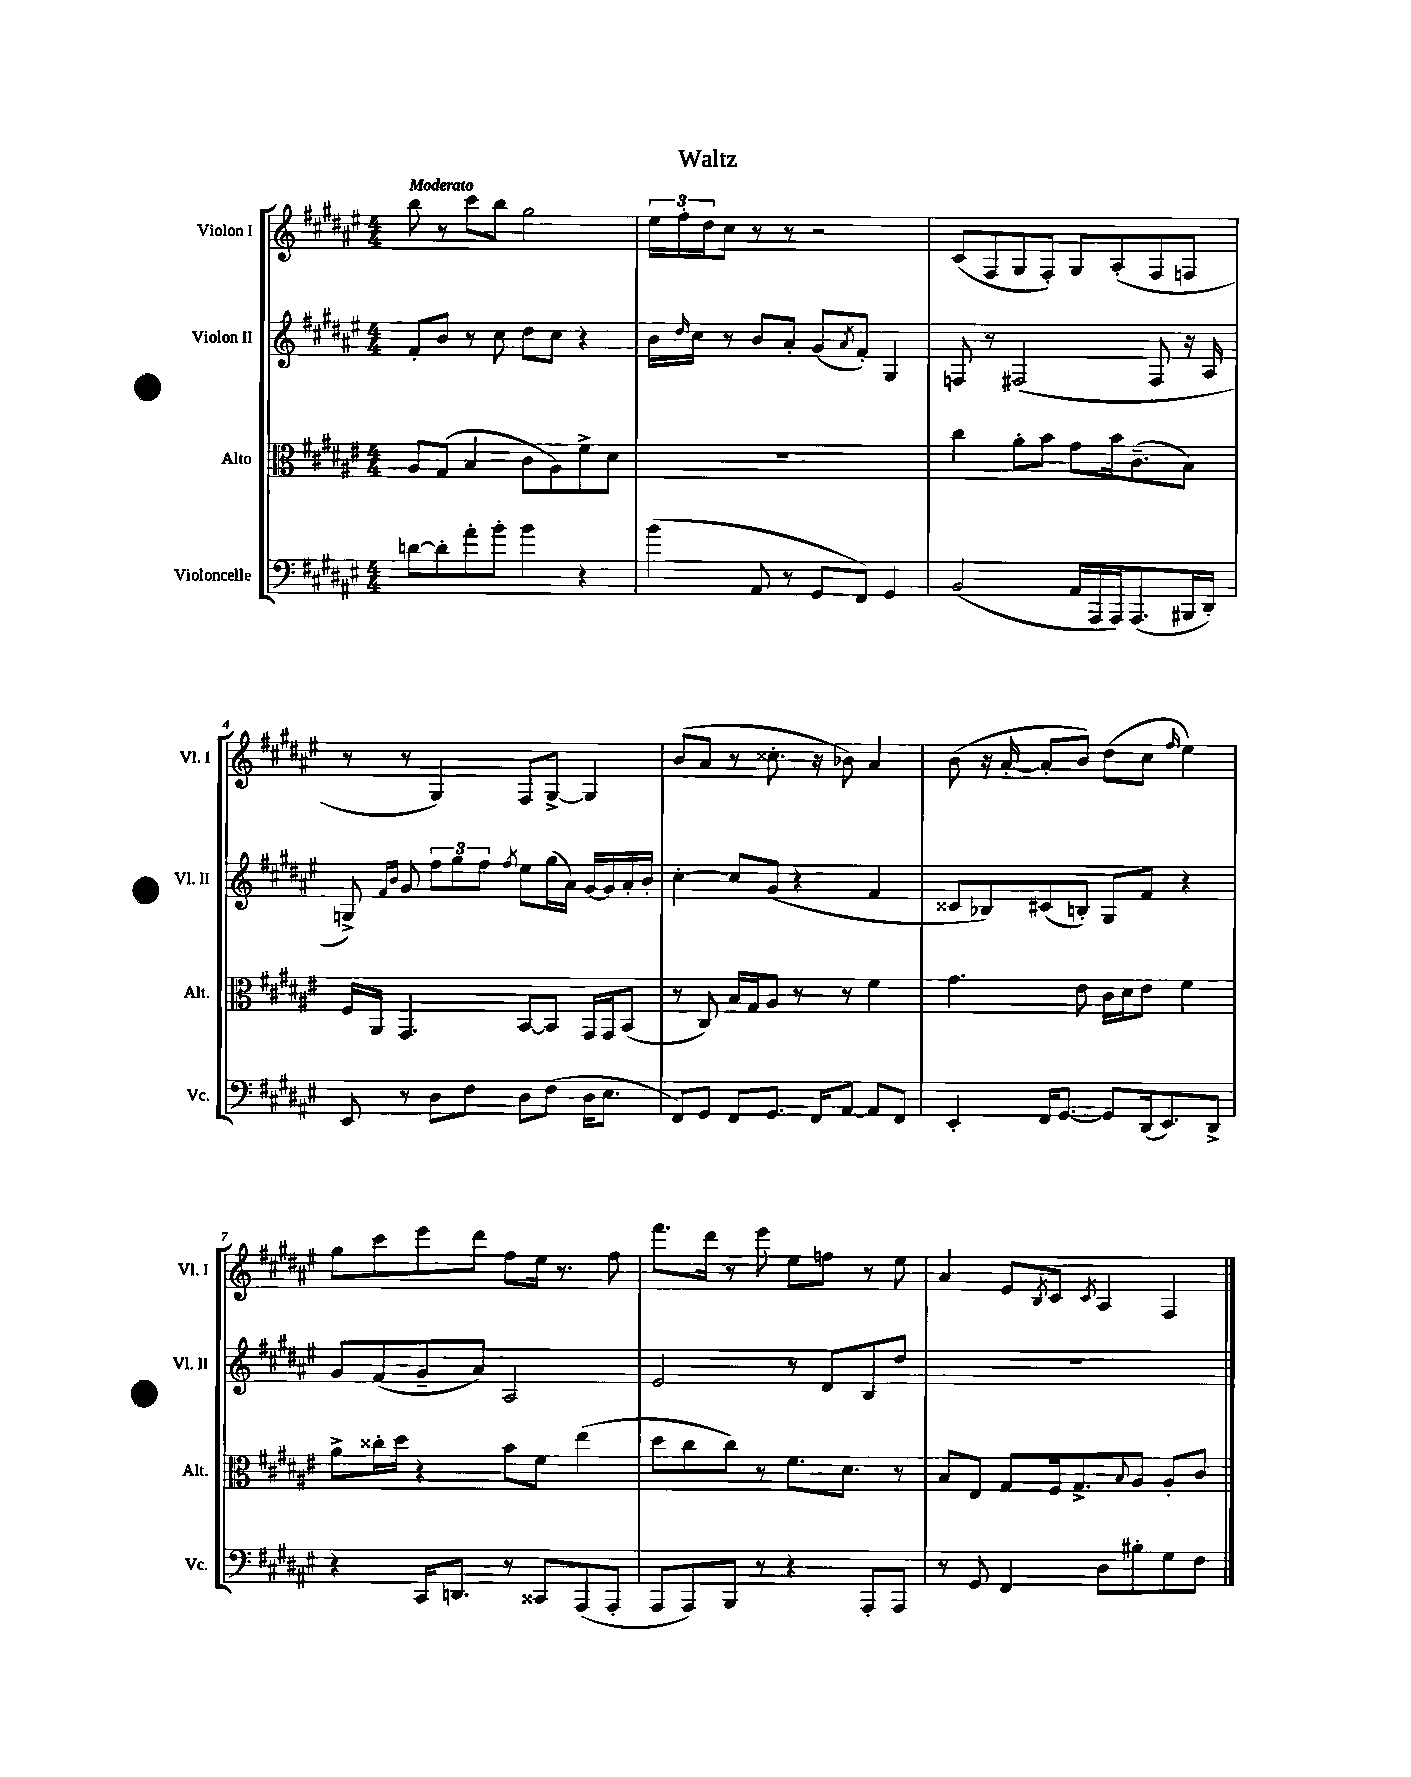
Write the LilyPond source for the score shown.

\header { title = "Waltz" }
<<
\new StaffGroup <<
\new Staff = "s0" \with { instrumentName = "Violon I" shortInstrumentName = "Vl. I" } {
    \clef treble \key fis \major \numericTimeSignature \time 4/4 \tempo "Moderato"
    b''8 r8 cis'''8 b''8 gis''2 |
    \tuplet 3/2 { eis''16 fis''16-. dis''16 } cis''8 r8 r8 r2 |
    cis'8( fis8 gis8 fis8-.) gis8 ais8-.( fis8 f8 |
    r8 r8 gis4) fis8 gis8~-> gis4 |
    b'8( ais'8 r8 cisis''8.-. r16 bes'8) ais'4 |
    b'8( r16 ais'16~-. ais'8-. b'8) dis''8( cis''8 \grace { fis''16 } eis''4) |
    gis''8 cis'''8 eis'''8 dis'''8 fis''8 eis''16 r8. fis''8 |
    fis'''8. dis'''16 r8 eis'''8 eis''8 f''8 r8 eis''8 |
    ais'4 eis'8 \acciaccatura { b8 } cis'8 \acciaccatura { cis'8 } ais4 fis4 \bar "|." |
}
\new Staff = "s1" \with { instrumentName = "Violon II" shortInstrumentName = "Vl. II" } {
    \clef treble \key fis \major \numericTimeSignature \time 4/4
    fis'8-. b'8 r8 cis''8 dis''8 cis''8 r4 |
    b'16 \grace { dis''16 } cis''16 r8 b'8 ais'8-. gis'8( \acciaccatura { ais'8 } fis'8-.) gis4 |
    f8 r8 fis2( fis8 r16 ais16 |
    g8->) \grace { fis'16 b'16 } gis'8 \tuplet 3/2 { fis''8 gis''8 fis''8 } \acciaccatura { fis''8 } eis''8 gis''16( ais'16) gis'16~ gis'16 ais'16-. b'16-. |
    cis''4~-. cis''8 gis'8( r4 fis'4 |
    cisis'8 bes8) cis'8( b8-.) gis8 fis'8 r4 |
    gis'8 fis'8( gis'8-- ais'8) ais2 |
    eis'2 r8 dis'8 b8 dis''8 |
    R1 \bar "|." |
}
\new Staff = "s2" \with { instrumentName = "Alto" shortInstrumentName = "Alt." } {
    \clef alto \key fis \major \numericTimeSignature \time 4/4
    ais8 gis8( b4 cis'8 ais8) fis'8-> dis'8 |
    R1 |
    cis''4 ais'8-. b'8 gis'8 b'16 cis'8.--( b8) |
    fis16 ais,16 gis,4. b,8~ b,8 gis,16 gis,16 b,8( |
    r8 cis8) b16 gis16 ais8 r8 r8 fis'4 |
    gis'4. eis'8 cis'16 dis'16 eis'8 fis'4 |
    ais'8-> cisis''16-. dis''16 r4 b'8 fis'8 eis''4( |
    dis''8 cis''8 cis''8) r8 fis'8. dis'8. r8 |
    b8 eis8 gis8 fis16 gis8.-> \appoggiatura { b8 } ais8 ais8-. cis'8 \bar "|." |
}
\new Staff = "s3" \with { instrumentName = "Violoncelle" shortInstrumentName = "Vc." } {
    \clef bass \key fis \major \numericTimeSignature \time 4/4
    d'8~ d'8-. ais'8-. b'8-. b'4 r4 |
    b'4( ais,8 r8 gis,8 fis,8) gis,4 |
    b,2( ais,16 ais,,16 ais,,16) ais,,8.( bis,,16 dis,16-.) |
    eis,8 r8 dis8 fis8 dis8 fis8( dis16 eis8. |
    fis,8) gis,8 fis,8 gis,8. fis,16 ais,8~ ais,8 fis,8 |
    eis,4-. fis,16 gis,8.~ gis,8 dis,16( eis,8.) dis,8-> |
    r4 cis,16 d,8. r8 cisis,8 ais,,8( ais,,8-. |
    ais,,8 ais,,8) b,,8 r8 r4 ais,,8-. ais,,8 |
    r8 gis,8 fis,4 dis8 bis8-. gis8 fis8 \bar "|." |
}
>>
>>
